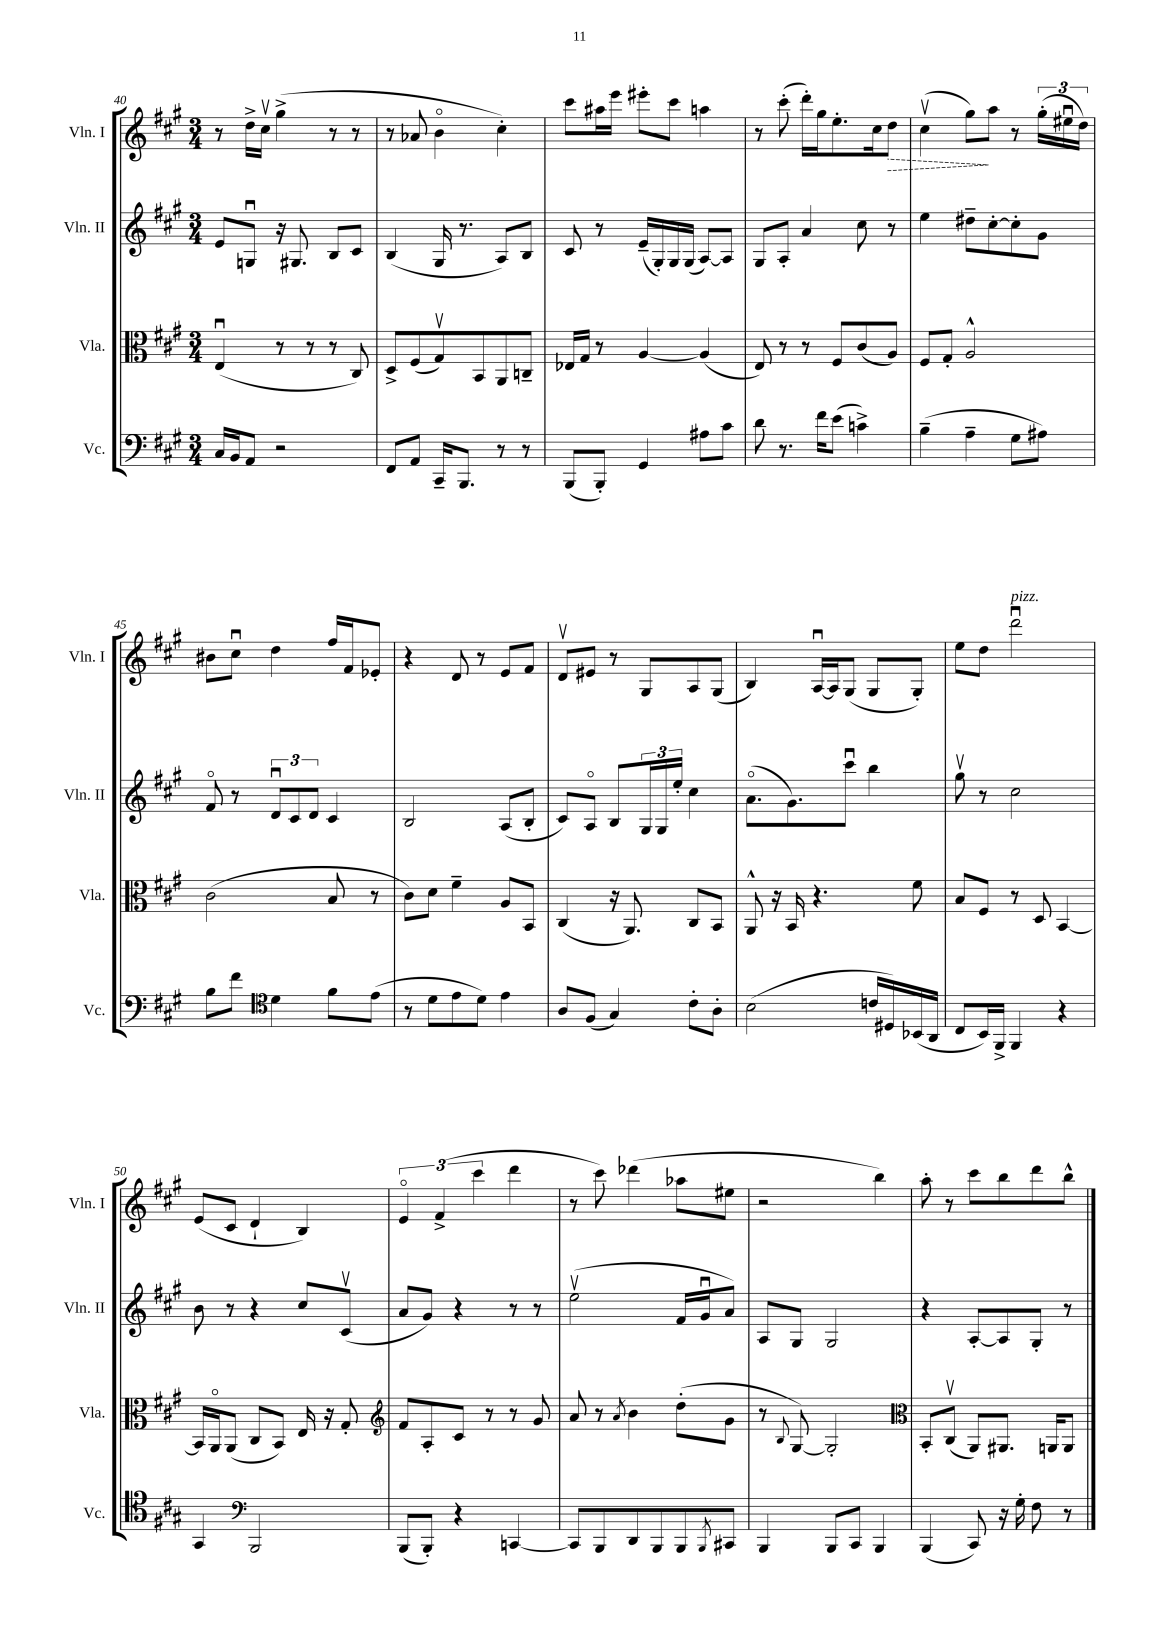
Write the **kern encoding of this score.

**kern	**kern	**kern	**kern
*staff4	*staff3	*staff2	*staff1
*clefF4	*clefC3	*clefG2	*clefG2
*k[f#c#g#]	*k[f#c#g#]	*k[f#c#g#]	*k[f#c#g#]
*M3/4	*M3/4	*M3/4	*M3/4
16C#	(4Eu	8e	8r
16BB	.	.	.
8AA	.	8Gu	16dd^
.	.	.	16cc#v
2r	8r	16r	(4gg#^
.	.	8.G#	.
.	8r	.	.
.	8r	8B	8r
.	8C#)	8c#	8r
=	=	=	=
8FF#	8D^	(4B	8r
8AA	(8F#	.	8a-
16CC#~	8G#v)	16G#	4bo
8.BBB	.	8.r	.
.	8BB	.	.
8r	8AA	8A)	4cc#')
8r	8C~	8B	.
=	=	=	=
(8BBB	16E-	8c#	8ccc#
.	16G#	.	.
8BBB')	8r	8r	16aa#
.	.	.	16eee
4GG#	[4A	(16e~	8eee#'
.	.	16G#')	.
.	.	16G#	8ccc#
.	.	(16G#	.
8A#	(4A]	[8A)	4aa
8c#	.	8A]	.
=	=	=	=
8d	8E)	8G#	8r
8.r	8r	8A'	(8ccc#'
.	8r	4a	16ddd')
16f#	.	.	16gg#
(8e	8F#	.	8.ee'
4c^)	(8c#	8cc#	.
.	.	.	16cc#
.	8A)	8r	8dd
=	=	=	=
(4B~	8F#	4ee	(4cc#v
.	8G#'	.	.
4A~	2A^^	8dd#~	8gg#)
.	.	[8cc#'	8aa
8G#	.	8cc#']	8r
8A#)	.	8g#	(24gg#'
.	.	.	24ee#u
.	.	.	24dd)
=	=	=	=
8B	(2c#	8f#o	8b#
8f#	.	8r	8cc#u
*clefC4	*	*	*
4d	.	12du	4dd
.	.	12c#	.
.	.	12d	.
8f#	8B	4c#	16ff#
.	.	.	16f#
(8e	8r	.	8e-'
=	=	=	=
8r	8c#)	2B	4r
8d	8d	.	.
8e	4f#~	.	8d
8d)	.	.	8r
4e	8A	(8A	8e
.	8BB	8B'	8f#
=	=	=	=
8A	(4C#	8c#)	8dv
(8F#	.	8Ao	8e#
4G#)	16r	8B	8r
.	8.AA)	.	.
.	.	24G#	8G#
.	.	24G#	.
.	.	24ee'	.
8c#'	8C#	4cc#	8A
8A'	8BB	.	(8G#
=	=	=	=
(2B	8AA^^	(8.ao	4B)
.	16r	.	.
.	16BB	8.g#)	.
.	4.r	.	[16Au
.	.	.	16A]
.	.	8ccc#u	(8G#
16c	.	4bb	8G#
16D#)	.	.	.
(16BB-	8f#	.	8G#')
16AA	.	.	.
=	=	=	=
8C#	8B	8gg#v	8ee
16BB)	8F#	8r	8dd
16FF#^	.	.	.
4FF#	8r	2cc#	2dddu
.	8D	.	.
4r	[4BB	.	.
=	=	=	=
4GG#	16BB]	8b	(8e
.	16AAo	.	.
.	(8AA	8r	8c#
*clefF4	*	*	*
2BBB	8C#	4r	4d`
.	8BB)	.	.
.	16E	8cc#	4B)
.	16r	.	.
.	8G#'	(8c#v	.
=	=	=	=
*	*clefG2	*	*
(8BBB	8f#	8a	6eo
8BBB')	8A'	8g#)	.
.	.	.	(6f#^
4r	8c#	4r	.
.	.	.	6ccc#
.	8r	.	.
[4CC	8r	8r	4ddd
.	8g#	8r	.
=	=	=	=
8CC]	8a	(2eev	8r
8BBB	8r	.	8ccc#)
.	8qa	.	.
8DD	4b	.	(4ddd-
8BBB	.	.	.
8BBB	(8dd'	16f#	8aa-
.	.	16g#u	.
8qBBB	.	.	.
8CC#	8g#	8a)	8ee#
=	=	=	=
4BBB	8r	8A	2r
.	8qqB	.	.
.	[8G#)	8G#	.
8BBB	2G#']	2G#	.
8CC#	.	.	.
4BBB	.	.	4bb)
=	=	=	=
*	*clefC3	*	*
(4BBB	8BB'	4r	8aa'
.	(8C#v	.	8r
8CC#)	8AA)	[8A'	8ccc#
16r	8.AA#	8A]	8bb
16G#'	.	.	.
8F#	.	8G#'	8ddd
.	16AA	.	.
8r	8AA	8r	8bb^^
==	==	==	==
*-	*-	*-	*-
